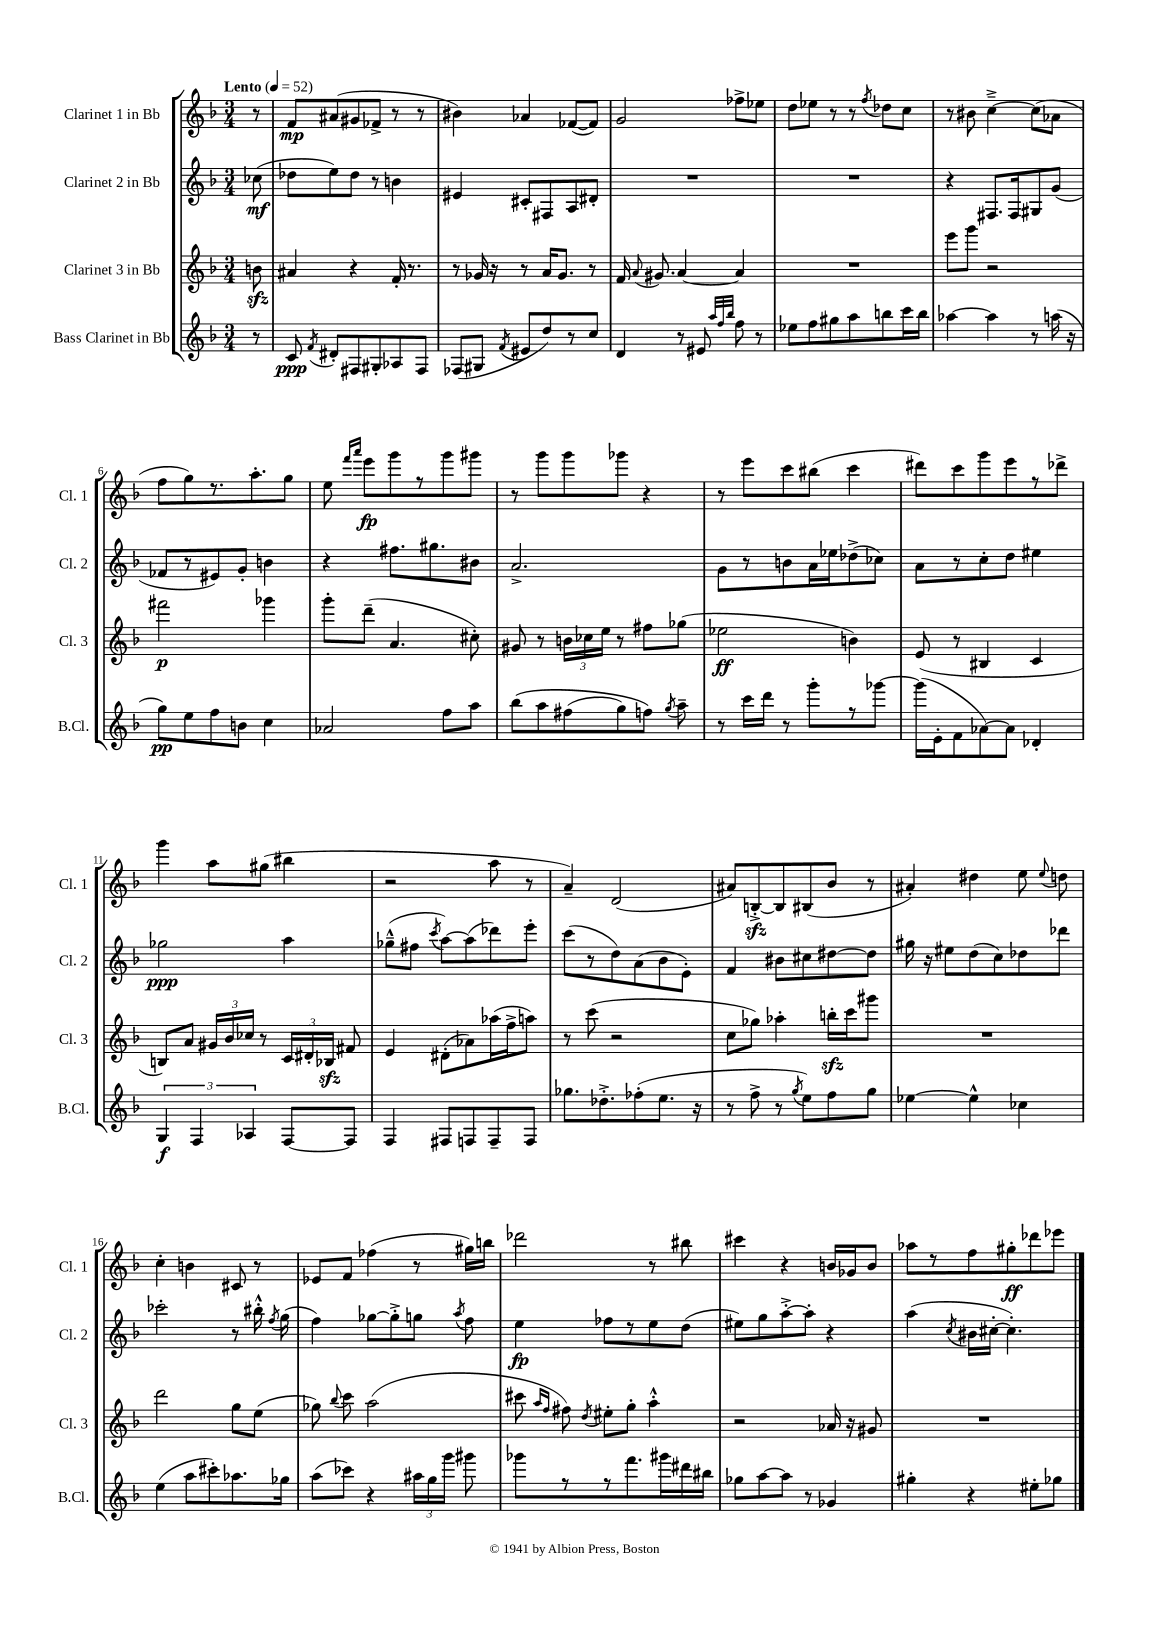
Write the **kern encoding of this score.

**kern	**dynam	**kern	**dynam	**kern	**dynam	**kern	**dynam
*part4	*part4	*part3	*part3	*part2	*part2	*part1	*part1
*staff4	*staff4	*staff3	*staff3	*staff2	*staff2	*staff1	*staff1
*I"Bass Clarinet in Bb	*	*I"Clarinet 3 in Bb	*	*I"Clarinet 2 in Bb	*	*I"Clarinet 1 in Bb	*
*I'B.Cl.	*	*I'Cl. 3	*	*I'Cl. 2	*	*I'Cl. 1	*
*clefG2	*	*clefG2	*	*clefG2	*	*clefG2	*
*k[b-]	*	*k[b-]	*	*k[b-]	*	*k[b-]	*
*M3/4	*	*M3/4	*	*M3/4	*	*M3/4	*
*MM52	*	*MM52	*	*MM52	*	*MM52	*
=	=	=	=	=	=	=	=
!	!	!	!	!	!	!LO:TX:a:B:t=Lento	!
8r	.	8bnzz\	.	(8cc-X\	mf	8r	.
=1	=1	=1	=1	=1	=1	=1	=1
8c/	ppp	4a#X/	.	8dd-X\L	.	8f/L	mp
8qf/	.	.	.	.	.	.	.
8d#X'/L	.	.	.	8ee\)	.	(8a#X/	.
8F#X/	.	4r	.	8dd-\J	.	8g#X/	.
8G#X'/	.	.	.	8r	.	8f-X^/J	.
8A-X/	.	16f'/	.	4bn\	.	8r	.
.	.	8.r	.	.	.	.	.
8F#/J	.	.	.	.	.	8r	.
=2	=2	=2	=2	=2	=2	=2	=2
(8F-X/L	.	8r	.	4e#X/	.	4b#X\)	.
8G#X/J	.	16g-X/	.	.	.	.	.
.	.	16r	.	.	.	.	.
8qf/	.	.	.	.	.	.	.
8e#X/L	.	8r	.	8c#X'/L	.	4a-X/	.
8dd/)	.	16a/KL	.	8F#X/	.	.	.
.	.	8.g-/J	.	.	.	.	.
8r	.	.	.	8A/	.	([8f-X/L	.
8cc/J	.	8r	.	8d#X'/J	.	8f-/J])	.
=3	=3	=3	=3	=3	=3	=3	=3
4d/	.	16f/	.	2.r	.	2g/	.
.	.	8qqa/	.	.	.	.	.
.	.	8.g#X/	.	.	.	.	.
8r	.	[4a/	.	.	.	.	.
8e#X/	.	.	.	.	.	.	.
32qqaa/LLL	.	.	.	.	.	.	.
32qqff/	.	.	.	.	.	.	.
32qqbb-/JJJ	.	.	.	.	.	.	.
8ff\	.	4a/]	.	.	.	8ff-X^\L	.
8r	.	.	.	.	.	8ee-X\J	.
=4	=4	=4	=4	=4	=4	=4	=4
8ee-X\L	.	2.r	.	2.r	.	8dd\L	.
8ff\	.	.	.	.	.	8ee-X\J	.
8gg#X\	.	.	.	.	.	8r	.
8aa\	.	.	.	.	.	8r	.
.	.	.	.	.	.	8qff/	.
8bbn\	.	.	.	.	.	8dd-X\L	.
16ccc\L	.	.	.	.	.	8cc\J	.
16bb\JJ	.	.	.	.	.	.	.
=5	=5	=5	=5	=5	=5	=5	=5
[4aa-X\	.	8eee\L	.	4r	.	8r	.
.	.	8ggg\J	.	.	.	8b#X\	.
4aa-\]	.	2r	.	8.F#X/L	.	[4cc~^\	.
.	.	.	.	16F#/k	.	.	.
8r	.	.	.	8G#X/	.	(8cc\L]	.
(16aan\	.	.	.	(8g/J	.	8a-X\J	.
16r	.	.	.	.	.	.	.
!!LO:LB:g=z
=6	=6	=6	=6	=6	=6	=6	=6
8gg\L)	pp	2fff#X\	p	8f-X/L	.	8ff\L	.
8ee\	.	.	.	8r	.	8gg\)	.
8ff\	.	.	.	8e#X/)	.	8.r	.
8bn\J	.	.	.	8g'/J	.	.	.
.	.	.	.	.	.	8.aa'\	.
4cc\	.	4ggg-X\	.	4bn\	.	.	.
.	.	.	.	.	.	8gg\J	.
=7	=7	=7	=7	=7	=7	=7	=7
2a-X/	.	8ggg'\L	.	4r	.	8ee\	.
.	.	.	.	.	.	16qqfff/LL	.
.	.	.	.	.	.	16qqaaa/JJ	.
.	.	(8ddd~\J	.	.	.	8eee\L	fp
.	.	4.a/	.	8.ff#X\L	.	8ggg\	.
.	.	.	.	.	.	8r	.
.	.	.	.	8.gg#X\	.	.	.
8ff\L	.	.	.	.	.	8ggg\	.
8aa\J	.	8cc#X'\)	.	8b#X\J	.	8ggg#X\J	.
=8	=8	=8	=8	=8	=8	=8	=8
(8bb-\L	.	8g#X/	.	2.a^/	.	8r	.
8aa\	.	8r	.	.	.	8ggg\L	.
(8ff#X\	.	24bn\LL	.	.	.	8ggg\	.
.	.	24cc-X\	.	.	.	.	.
.	.	24ee\JJ	.	.	.	.	.
8gg\)	.	8r	.	.	.	8ggg-X\J	.
8ffn\J)	.	8ff#X\L	.	.	.	4r	.
8qgg/	.	.	.	.	.	.	.
8aa~\	.	(8gg-X\J	.	.	.	.	.
=9	=9	=9	=9	=9	=9	=9	=9
8r	.	2ee-X\	ff	8g\L	.	8r	.
16ccc\LL	.	.	.	8r	.	8eee\L	.
16ddd\JJ	.	.	.	.	.	.	.
8r	.	.	.	8bn\	.	8ccc\	.
8ggg'\L	.	.	.	16a\L	.	(8bb#X\J	.
.	.	.	.	16ee-X\J	.	.	.
8r	.	4bn\)	.	(8dd-X^\	.	4ccc\	.
[8ggg-X\J	.	.	.	8cc-X\J)	.	.	.
=10	=10	=10	=10	=10	=10	=10	=10
(16ggg-\LL]	.	(8e/	.	8a\L	.	8ddd#X\L)	.
16e'\J	.	.	.	.	.	.	.
8f\	.	8r	.	8r	.	8ccc\	.
[8a-X\)	.	4B#X/	.	8cc'\	.	8ggg\	.
8a-\J]	.	.	.	8dd\J	.	8eee\	.
4d-X'/	.	4c/	.	4ee#X\	.	8r	.
.	.	.	.	.	.	8ddd-X^\J	.
!!LO:LB:g=z
=11	=11	=11	=11	=11	=11	=11	=11
6G/	f	8Bn/L)	.	2gg-X\	ppp	4ggg\	.
.	.	8a/J	.	.	.	.	.
6F/	.	.	.	.	.	.	.
.	.	24g#X/LL	.	.	.	8aa\L	.
.	.	24b-/	.	.	.	.	.
6A-X/	.	24cc-X/JJ	.	.	.	.	.
.	.	8r	.	.	.	(8gg#X\J	.
[8F/L	.	24c/LL	.	4aa\	.	4bb#X\	.
.	.	24d#X'/	.	.	.	.	.
.	.	24B-Xzz/JJ	.	.	.	.	.
8F/J]	.	8f#X/	.	.	.	.	.
=12	=12	=12	=12	=12	=12	=12	=12
4F/	.	4e/	.	(8gg-X~^^\L	.	2r	.
.	.	.	.	8ff#X\J	.	.	.
.	.	.	.	8qccc/	.	.	.
8F#X/L	.	(8d#X'\L	.	[8aa\L)	.	.	.
8Fn/	.	8a-X\)	.	(8aa\]	.	.	.
8F~/	.	(16aa-X\L	.	8ddd-X\)	.	8aa\	.
.	.	16ff^\J	.	.	.	.	.
8F/J	.	8aan\J)	.	8eee'\J	.	8r	.
=13	=13	=13	=13	=13	=13	=13	=13
8.gg-X\L	.	8r	.	(8ccc\L	.	4a~/)	.
.	.	(8ccc\	.	8r	.	.	.
8.dd-X'^\	.	.	.	.	.	.	.
.	.	2r	.	8dd\)	.	(2d/	.
(8ff-X'\	.	.	.	(8a\	.	.	.
8.ee\J	.	.	.	8b-\	.	.	.
.	.	.	.	8e'\J)	.	.	.
16r	.	.	.	.	.	.	.
=14	=14	=14	=14	=14	=14	=14	=14
8r	.	8cc\L	.	4f/	.	8a#X/L)	.
8ff^\	.	8gg-X\J)	.	.	.	[8Bnzz'^/	.
8r	.	4aa-X'\	.	8b#X\L	.	8B/]	.
8qgg/	.	.	.	.	.	.	.
8ee\L)	.	.	.	8cc#X\	.	(8B#X/	.
8ff\	.	16bbnzz'\LL	.	[8dd#X\	.	8b-/J	.
.	.	16ccc\J	.	.	.	.	.
8gg\J	.	8ggg#X\J	.	8dd#\J]	.	8r	.
=15	=15	=15	=15	=15	=15	=15	=15
[4ee-X\	.	2.r	.	16gg#X\	.	4a#X'/)	.
.	.	.	.	16r	.	.	.
.	.	.	.	8ee#X\L	.	.	.
4ee-^^\]	.	.	.	(8dd\	.	4dd#X\	.
.	.	.	.	8cc\)	.	.	.
4cc-X\	.	.	.	8dd-X\	.	8ee\	.
.	.	.	.	.	.	8qqee/	.
.	.	.	.	8ddd-X\J	.	8ddn\	.
!!LO:LB:g=z
=16	=16	=16	=16	=16	=16	=16	=16
(4ee\	.	2ddd\	.	2ccc-X'\	.	4cc'\	.
8aa\L	.	.	.	.	.	4bn\	.
8ccc#X'\)	.	.	.	.	.	.	.
8.aa-X\	.	8gg\L	.	8r	.	8c#X/	.
.	.	(8ee\J	.	16bb#X'^^\	.	8r	.
.	.	.	.	8qff/	.	.	.
16gg-X\Jk	.	.	.	(16gg\	.	.	.
=17	=17	=17	=17	=17	=17	=17	=17
(8aa\L	.	8gg-X\)	.	4ff\)	.	8e-X/L	.
.	.	8qqbb-/	.	.	.	.	.
8ccc-X\J)	.	8ccc\	.	.	.	8f/J	.
4r	.	(2aa\	.	[8gg-X\L	.	(4ff-X\	.
.	.	.	.	8gg-'^\]	.	.	.
24aa#X\LL	.	.	.	8ggn\J	.	8r	.
24gg\	.	.	.	.	.	.	.
24ggg\JJ	.	.	.	.	.	.	.
.	.	.	.	8qaa/	.	.	.
8ggg#X\	.	.	.	8ff\	.	16gg#X\LL)	.
.	.	.	.	.	.	16bbn\JJ	.
=18	=18	=18	=18	=18	=18	=18	=18
8ggg-X\L	.	8ccc#X\	.	4ee\	fp	2ddd-X\	.
.	.	16qqaa/LL	.	.	.	.	.
.	.	16qqff/JJ	.	.	.	.	.
8r	.	8ff#X\)	.	.	.	.	.
.	.	8qdd/	.	.	.	.	.
8r	.	8ee#X'\L	.	8ff-X\L	.	.	.
8.fff\	.	8gg'\J	.	8r	.	.	.
.	.	4aa'^^\	.	8ee\	.	8r	.
16ggg#X\L	.	.	.	.	.	.	.
16ddd#X\	.	.	.	(8dd\J	.	8bb#X\	.
16bb#X\JJ	.	.	.	.	.	.	.
=19	=19	=19	=19	=19	=19	=19	=19
8gg-X\L	.	2r	.	8ee#X\L)	.	4ccc#X\	.
[8aa\	.	.	.	8gg\	.	.	.
8aa\J]	.	.	.	[8aa'^\	.	4r	.
8r	.	.	.	8aa'\J]	.	.	.
4g-X/	.	16a-X/	.	4r	.	16bn/LL	.
.	.	16r	.	.	.	16g-X/J	.
.	.	8g#X/	.	.	.	8b/J	.
=20	=20	=20	=20	=20	=20	=20	=20
4gg#X'\	.	2.r	.	(4aa\	.	8aa-X\L	.
.	.	.	.	.	.	8r	.
.	.	.	.	8qcc/	.	.	.
4r	.	.	.	16b#X\LL	.	8ff\	.
.	.	.	.	[16cc#X'\JJ	.	.	.
.	.	.	.	4.cc#'\])	.	8gg#X'\	ff
8ee#X'\L	.	.	.	.	.	8ddd-X\	.
8gg-X\J	.	.	.	.	.	8eee-X\J	.
==	==	==	==	==	==	==	==
*-	*-	*-	*-	*-	*-	*-	*-
